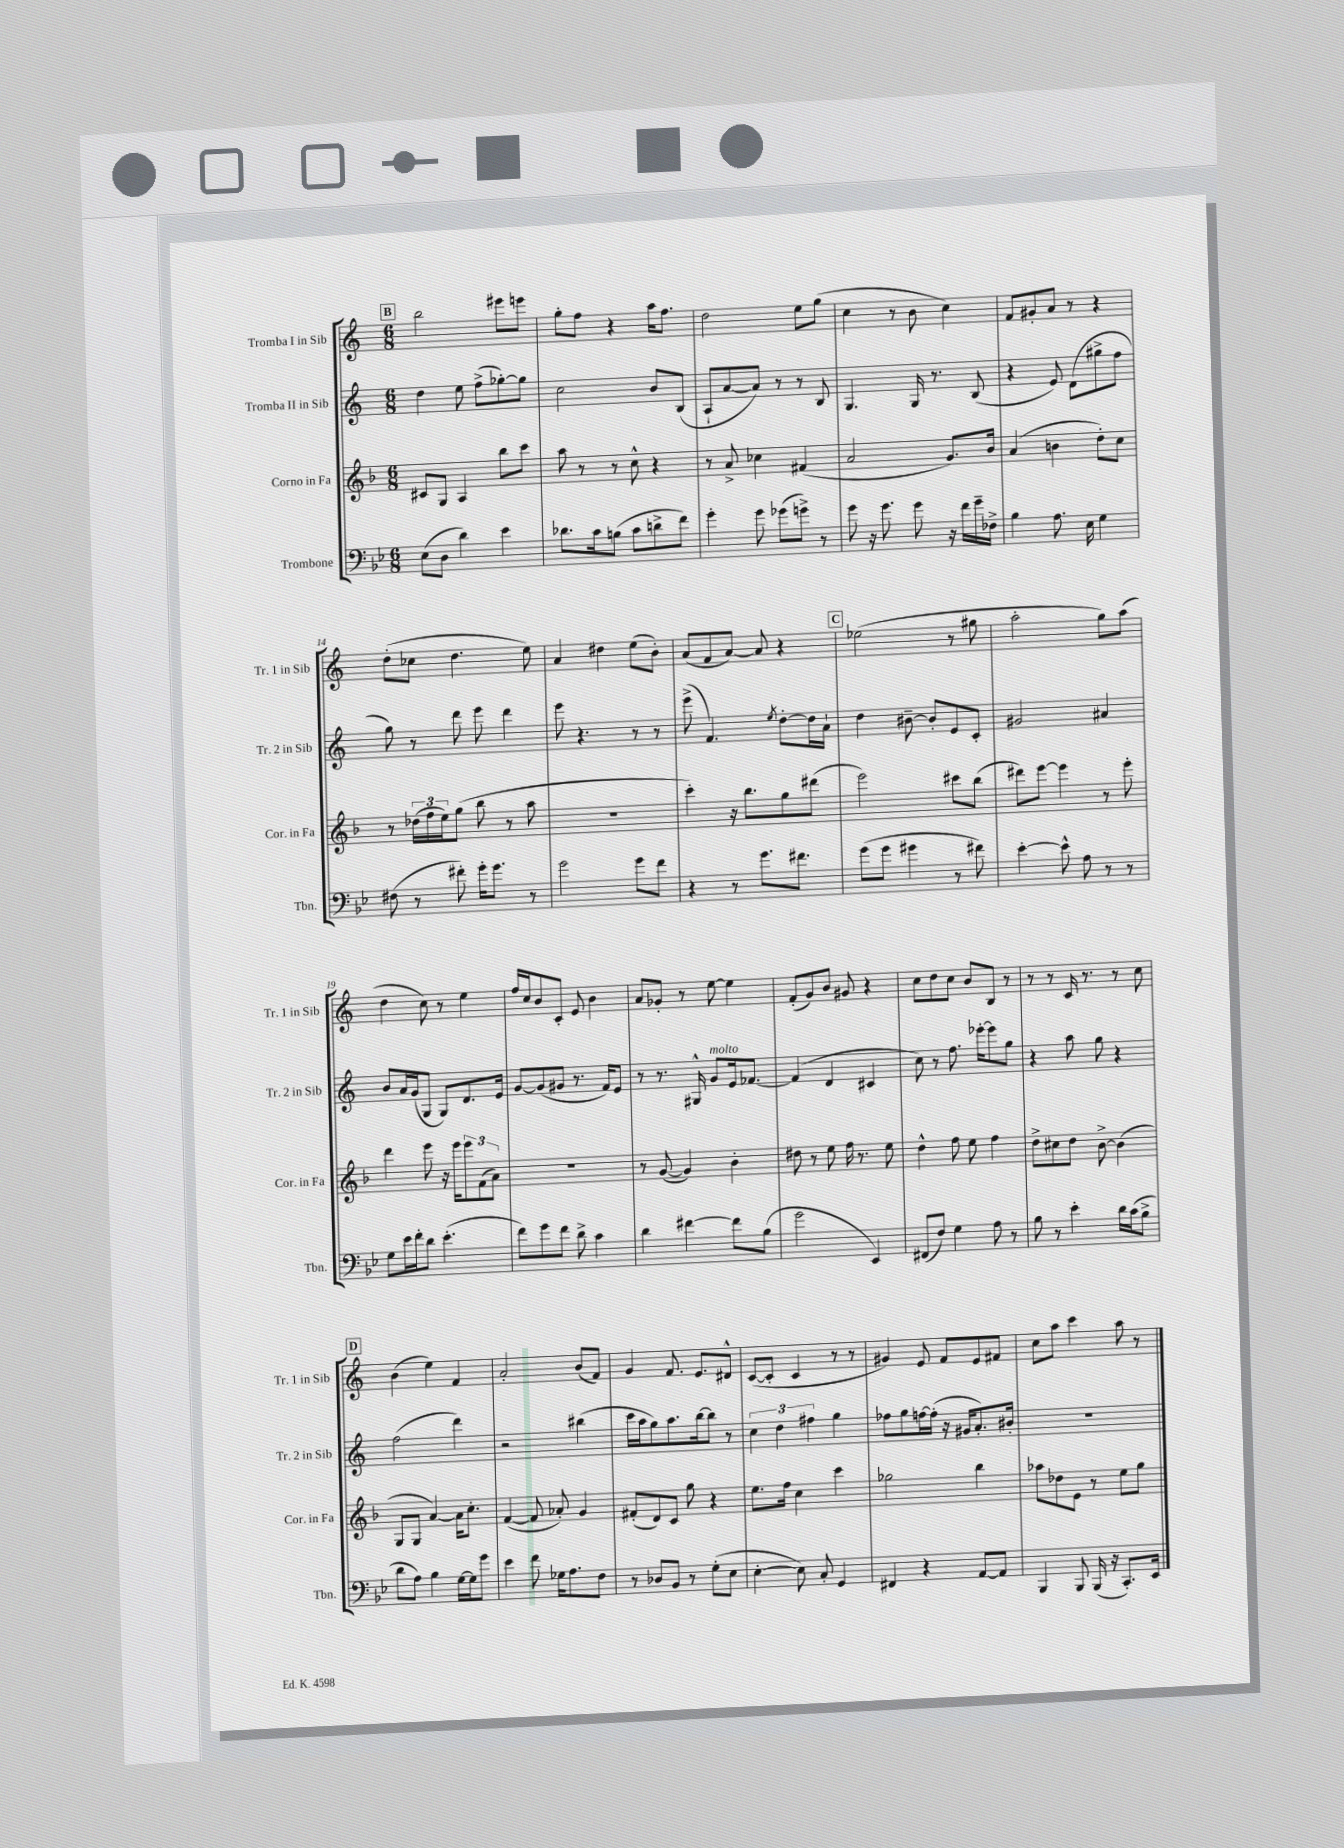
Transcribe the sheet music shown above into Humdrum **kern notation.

**kern	**kern	**kern	**kern
*staff4	*staff3	*staff2	*staff1
*clefF4	*clefG2	*clefG2	*clefG2
*k[b-e-]	*k[b-]	*k[]	*k[]
*M6/8	*M6/8	*M6/8	*M6/8
(8E-	8c#	4dd	2bb
8D	8G	.	.
4d)	4A	8ee	.
.	.	(8ff^	.
4e-	8bb-	[8gg-')	8eee#
.	8ccc	8gg-]	8eee
=	=	=	=
8.d-	8aa	2cc	8gg'
.	8r	.	8ff
16c	.	.	.
(8B	8r	.	4r
8c	8cc^^	.	.
8d^	4r	8b	16aa
.	.	.	8.ff
8f)	.	(8B	.
=	=	=	=
4g'	8r	8A`	2dd
.	8a^	[8a	.
8g	4cc-	8a])	.
(8g-	.	8r	.
8g^)	(4f#	8r	8ee
8r	.	8B	(8gg
=	=	=	=
8g	2a	4.G	4cc
16r	.	.	.
8.g	.	.	.
.	.	.	8r
8g	.	16G	8b
.	.	8.r	.
16r	8.g)	.	4cc)
16f	.	.	.
16g~	.	(8B	.
16F-^	16b-	.	.
=	=	=	=
4B-	(4a	4r	8f
.	.	.	8g#'
8.A	4b	8e)	8a
.	.	(8d	8r
16E-	.	.	.
4G	8dd')	8gg#^	4r
.	8cc	8ff	.
=	=	=	=
(8F#	8r	8gg)	(8dd'
8r	(24dd-	8r	8cc-
.	24ff	.	.
.	24ee)	.	.
8f#')	(8gg	8ddd	4.dd
16g'	8bb-	8eee	.
8.g	.	.	.
.	8r	4ddd	.
8r	8aa	.	8ee)
=	=	=	=
2g	2.r	8eee	4a
.	.	4.r	.
.	.	.	4dd#
8g	.	8r	(8ee
8f	.	8r	8b')
=	=	=	=
4r	4ccc')	(8eee^	(8a
.	.	4.f)	8f
8r	16r	.	[8a)
.	8.bb-	.	.
8.g	.	.	8a]
.	.	8qee	.
.	8gg	[8dd'	4r
8.f#	.	.	.
.	(8ddd#	16dd]	.
.	.	16a`	.
=	=	=	=
(8g	2eee)	4dd	(2ee-
8g	.	.	.
4g#	.	[8b#~	.
.	.	8b#']	.
8r	8ccc#	8e	8r
8f#)	(8bb-	8c'	8gg#
=	=	=	=
[4e-'	8ddd#)	2g#	2aa'
.	[8eee	.	.
8e-^^]	4eee]	.	.
8A	.	.	.
8r	8r	4a#	8gg)
8r	8eee'	.	(8aa
=	=	=	=
8G	4ddd	8b	4dd
16e-	.	16a	.
16f'	.	(16g	.
8d	8eee	8G	8cc)
(4.e-'	16r	8G)	8r
.	16eee	.	.
.	12eee	8.d	4ee
.	(12f	.	.
.	12a)	.	.
.	.	16e	.
=	=	=	=
8f)	2.r	[8g	16ff
.	.	.	16cc
8g	.	(8g]	8b
8f	.	8g#	8c'
8d^	.	8.r	8e
4c	.	.	4b
.	.	16f)	.
.	.	8e	.
=	=	=	=
4d	8r	8r	8a
.	([8g	8.r	8g-'
[4f#	4g])	.	8r
.	.	16G#^^	.
.	.	8g	[8ee
8f#]	4b-'	16e	4ee]
.	.	[8.f-	.
(8B-	.	.	.
=	=	=	=
2g	8dd#	(4f-]	(8f'
.	8r	.	8g)
.	8ee	4d	8b
.	16ff	.	8g#
.	8.r	.	.
4EE-)	.	4c#	4r
.	8ee	.	.
=	=	=	=
(8FF#	4dd^^	8cc)	8cc
8F)	.	8r	8dd
4G	8ff	8.ff	8cc
.	8ee	.	8b
.	.	[16eee-'	.
8A	4ff	8eee-]	8B
8r	.	8gg	8r
=	=	=	=
8B-	8dd^	4r	8r
8r	8cc#	.	8r
4e-'	8dd	8aa	16c
.	.	.	8.r
.	[8b-^	8gg	.
16d	(4b-]	4r	8r
(16c	.	.	.
8B-^	.	.	8cc
=	=	=	=
8d	8G	(2ff	(4b
8A)	8G	.	.
4B-	[4a)	.	4ee)
[16G	16a]	4ddd)	4f
16G]	8.cc'	.	.
8g	.	.	.
=	=	=	=
4e-	([4f	2r	2a'
8f	8f]	.	.
16G-	8a-')	.	.
8.A	.	.	.
.	4g	(4bb#	(8b
8F	.	.	8f)
=	=	=	=
8r	(8f#'	16ccc	4g
.	.	16aa	.
8D-	8d)	8gg)	.
8BB-	8c	8.aa	8.f
8r	8gg	.	.
.	.	[16bb	8.e
(8G'	4r	8bb]	.
8E-	.	8r	8d#^^
=	=	=	=
[4E-'	8.ee	6cc	([8c
.	.	.	8c']
.	.	6dd	.
.	16ff	.	.
8E-])	4cc	.	4c
.	.	6ff#	.
8C'	.	.	.
4GG	4ccc	4gg	8r
.	.	.	8r
=	=	=	=
4FF#	2gg-	8ff-	4g#)
.	.	8gg	.
4r	.	[16ff	8e
.	.	(16ff']	.
.	.	16r	8f
.	.	16g#	.
[8AA	4bb-	8.a')	8e
8AA]	.	.	8f#
.	.	16b#'	.
=	=	=	=
4BBB-	8aa-	2.r	8cc
.	8dd-	.	8aa
8BBB-	8e	.	4ccc
(16BBB-	8r	.	.
16r	.	.	.
8.CC')	8ee	.	8aa
.	8gg	.	8r
16EE-	.	.	.
==	==	==	==
*-	*-	*-	*-
